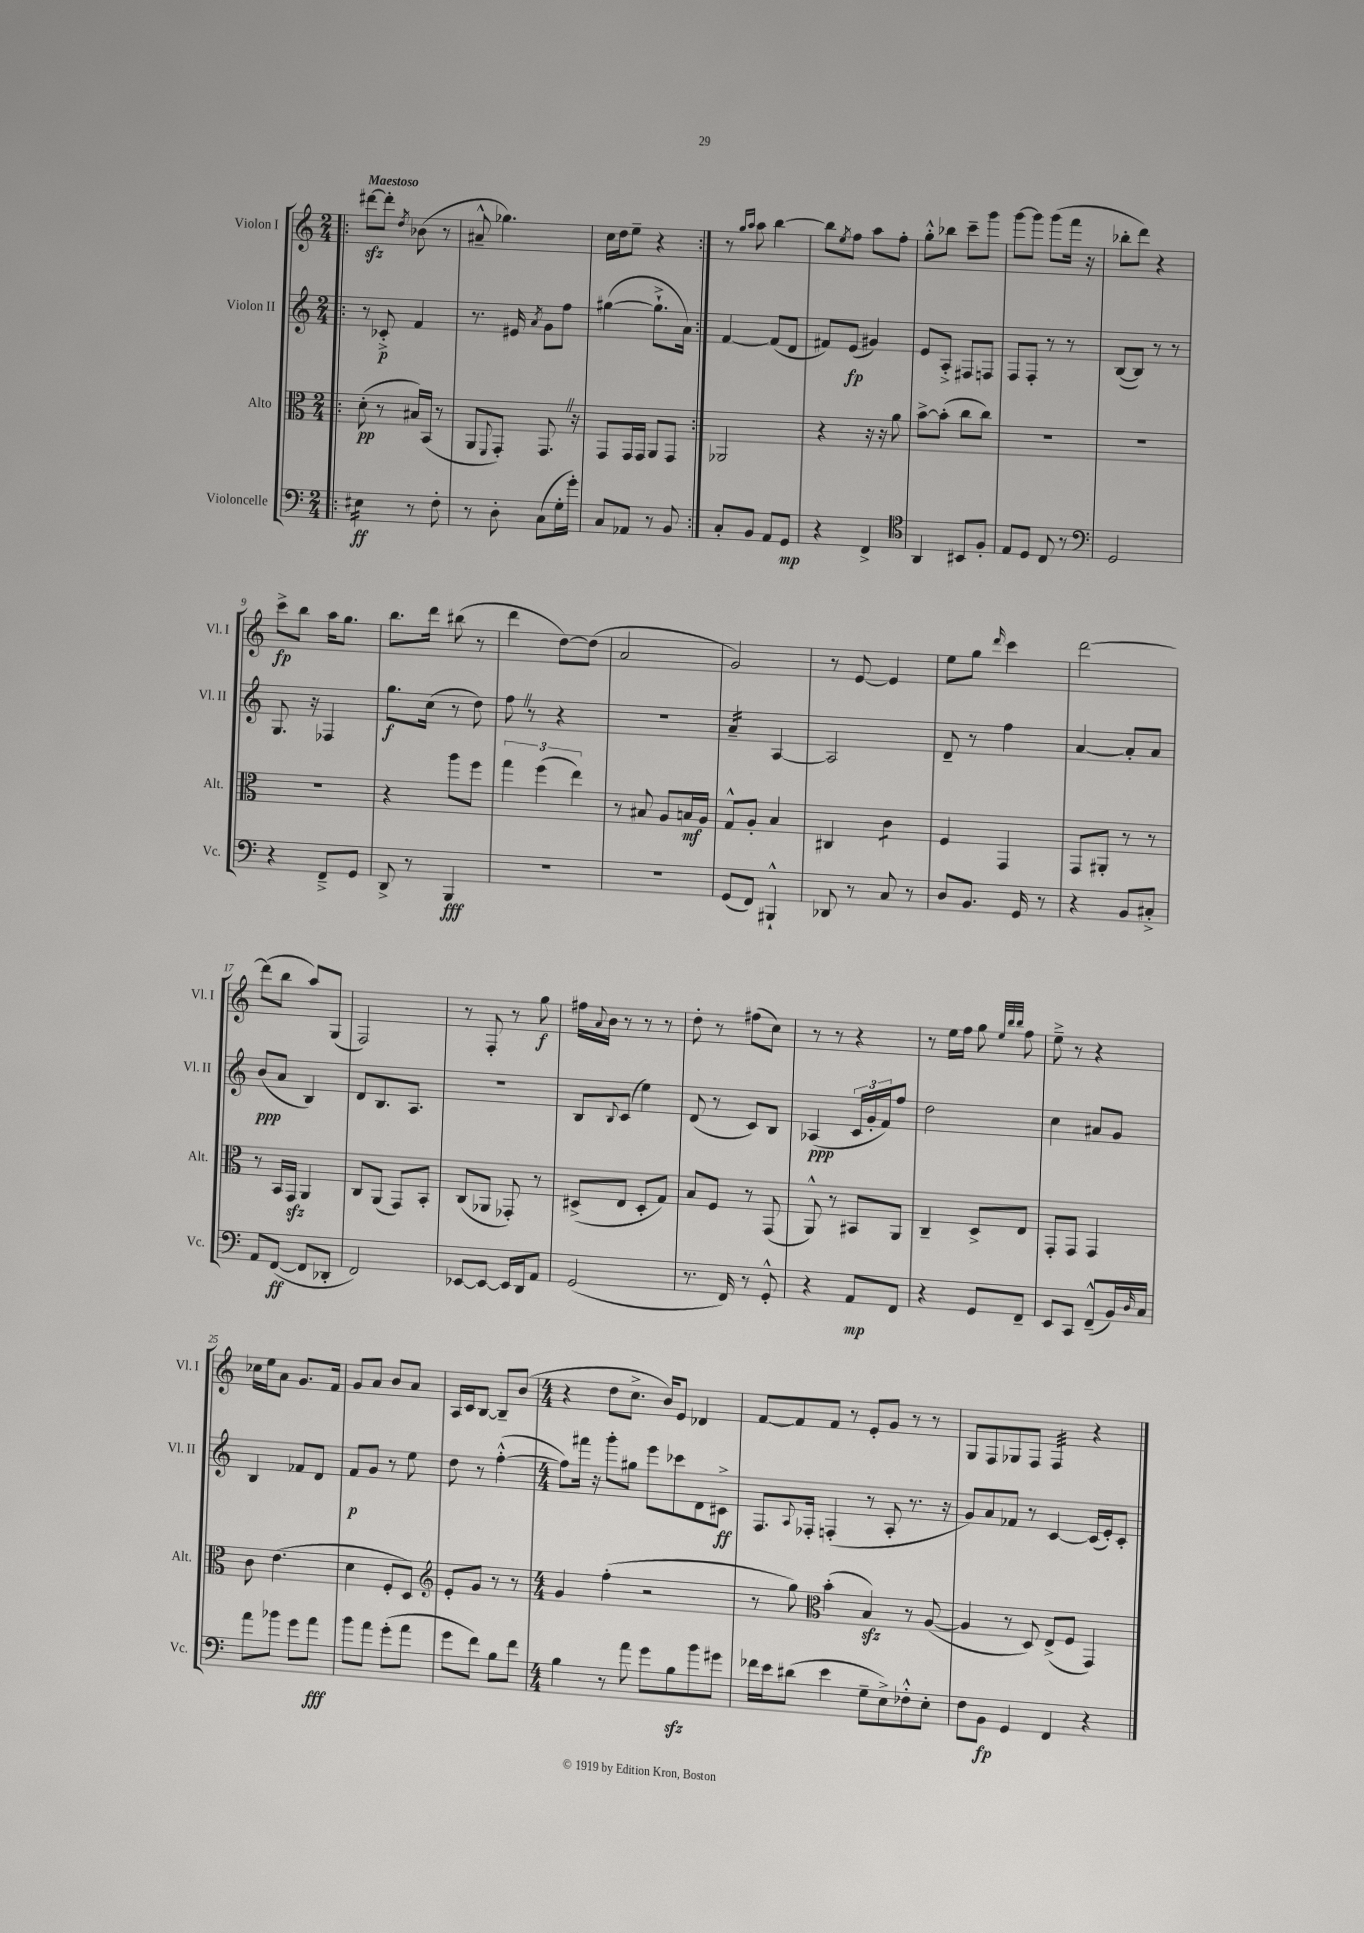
<<
\new StaffGroup <<
\new Staff = "s0" \with { instrumentName = "Violon I" shortInstrumentName = "Vl. I" } {
    \clef treble \key c \major \numericTimeSignature \time 2/4 \tempo "Maestoso"
    \repeat volta 2 { \bar ".|:" dis'''8~\sfz dis'''8-. \acciaccatura { d''8 } bes'8( r8 |
    ais'8---^ ges''4.) |
    c''16 d''16 e''8-- r4 | }
    r8 \grace { g''16 a''16 } a''8 b''4~ |
    b''8 \acciaccatura { e''8 } f''8 a''8 f''8-. |
    g''8-.-^ bes''8 c'''8-- g'''8 |
    g'''8~ g'''8 g'''8( f'''16 r16 |
    bes''8-. d'''8) r4 |
    c'''8->\fp b''8 a''16 g''8. |
    b''8. d'''16 bis''8( r8 |
    d'''4 d''8~) d''8( |
    a'2 |
    g'2) |
    r8 e'8~ e'4 |
    e''8 g''8 \grace { d'''16 } c'''4 |
    d'''2~ |
    d'''8( b''8 a''8) g8( |
    f2) |
    r8 f8-. r8 g''8\f |
    fis''16 \appoggiatura { a'8 } b'16 r8 r8 r8 |
    d''8-. r8 fis''8( c''8) |
    r8 r8 r4 |
    r8 e''16 f''16 g''8 \grace { e''32 b''32 b''32 } f''8 |
    e''8---> r8 r4 |
    ces''16 e''16 a'8 g'8. f'16 |
    g'8 a'8 b'8 a'8 |
    a16 c'16 b8~ b8-- b'8( |
    \numericTimeSignature \time 4/4 r4 d''8 c''8.-> b'16) e'8 des'4 |
    f'8~ f'8 f'8 r8 e'8-. g'8 r8 r8 |
    g8 f8 ges8 f8 f4:32 r4 \bar "|." |
}
\new Staff = "s1" \with { instrumentName = "Violon II" shortInstrumentName = "Vl. II" } {
    \clef treble \key c \major \numericTimeSignature \time 2/4
    \repeat volta 2 { \bar ".|:" r8 ces'8-.->\p f'4 |
    r8. eis'16 \acciaccatura { a'8 } g'8 f''8 |
    gis''4~( gis''8.-!-> a'16) | }
    f'4~ f'8( d'8 |
    fis'8) e'8\fp( gis'4) |
    e'8 a8-.-> fis8 f8 |
    f8 f8-. r8 r8 |
    b8~( b8) r8 r8 |
    g8. r16 fes4 |
    g''8.\f c''16( r8 d''8) |
    f''8 \once \override BreathingSign.text = \markup { \musicglyph "scripts.caesura.straight" } \breathe r8 r4 |
    r2 |
    a'4:16-- a4~ |
    a2 |
    d'8-- r8 f''4 |
    a'4~ a'8-. a'8 |
    b'8\ppp( a'8 b4) |
    d'8 b8. a8. |
    r2 |
    b8 \appoggiatura { b8 } c'8( e''4) |
    d'8( r8 c'8) b8 |
    aes4\ppp( \tuplet 3/2 { c'16 g'16-. f'16) } f''8 |
    d''2 |
    c''4 ais'8 g'8 |
    b4 fes'8 d'8 |
    f'8\p g'8 r8 e''8 |
    d''8 r8 f''4~-.-^( |
    \numericTimeSignature \time 4/4 f''8) fis'''16 r16 g'''8-. gis''8 e'''8 ces'''8 d'8 cis'8->\ff |
    f8. \appoggiatura { a8 } fes16-. f4-.( r8 a8-. r8. r16 |
    g'8) a'8 fes'8 r8 c'4~ c'16( e'16-.) c'8-. \bar "|." |
}
\new Staff = "s2" \with { instrumentName = "Alto" shortInstrumentName = "Alt." } {
    \clef alto \key c \major \numericTimeSignature \time 2/4
    \repeat volta 2 { \bar ".|:" d'8-.\pp( r8 bis16) b,16( r8 |
    a,8 \appoggiatura { f,8 } g,8-.) g,8. \once \override BreathingSign.text = \markup { \musicglyph "scripts.caesura.straight" } \breathe r16 |
    g,8 g,16 g,16 a,8 g,8 | }
    aes,2 |
    r4 r16 r16 a'8 |
    b'8~-> b'8-.( c''8 c''8) |
    R2 |
    R2 |
    R2 |
    r4 a''8 f''8 |
    \tuplet 3/2 { g''4 f''4( e''4) } |
    r8 bis8 a8 b16\mf a16 |
    g8-^ a8-. b4 |
    cis4 c'4:8 |
    f4 g,4 |
    g,8 ais,8-. r8 r8 |
    r8 b,16 g,16\sfz a,4 |
    c8 a,8( g,8) b,8-. |
    c8( aes,8 ges,8-.) r8 |
    dis8->( e8 dis8-. g8) |
    b8 f8 r8 g,8( |
    a,8-^) r8 bis,8 a,8 |
    c4-- d8-> e8 |
    g,8-. g,8 g,4 |
    c'8 e'4.( |
    d'4 f8-. d8) |
    \clef treble e'8-. g'8 r8 r8 |
    \numericTimeSignature \time 4/4 g'4 f''4-.( r2 |
    r8 g''8) \clef alto b'4-.( b4\sfz) r8 a8~( |
    a4 r8 d8) e8->( f8 g,4) \bar "|." |
}
\new Staff = "s3" \with { instrumentName = "Violoncelle" shortInstrumentName = "Vc." } {
    \clef bass \key c \major \numericTimeSignature \time 2/4
    \repeat volta 2 { \bar ".|:" eis4:16\ff r8 f8-. |
    r8 d8-. c8( g16-. g'16-.) |
    c8 aes,8 r8 b,8 | }
    c8-. b,8 a,8 g,8\mp |
    r4 f,4-> |
    \clef tenor a,4 bis,8 f8-. |
    e8 d8 c8 r8 |
    \clef bass g,2 |
    r4 f,8---> g,8 |
    d,8-> r8 b,,4\fff |
    R2 |
    r2 |
    g,8( f,8) bis,,4-!-^ |
    des,8 r8 c8 r8 |
    d8 b,8. g,16 r8 |
    r4 b,8 cis8-.-> |
    a,8 f,8~\ff( f,8 des,8-. |
    f,2) |
    ees,8~ ees,8~ ees,16 d,16 a,8 |
    g,2( |
    r8. f,16) r8 g,8-.-^ |
    r4 a,8\mp f,8 |
    r4 g,8 f,8-- |
    e,8 c,8 f,8---^( b,16) \grace { d16 } c16 |
    a'8 bes'8 g'8 a'8\fff |
    b'8 a'8 g'8-.( a'8 |
    g'8 f'8) b8 f'8 |
    \numericTimeSignature \time 4/4 b4 r8 a'8 g'8 b8\sfz b'8 gis'8 |
    fes'16 e'16 dis'8( e'4 g8-- e8->) fes8-.-^ e8-. |
    f8 b,8\fp g,4 f,4 r4 \bar "|." |
}
>>
>>
